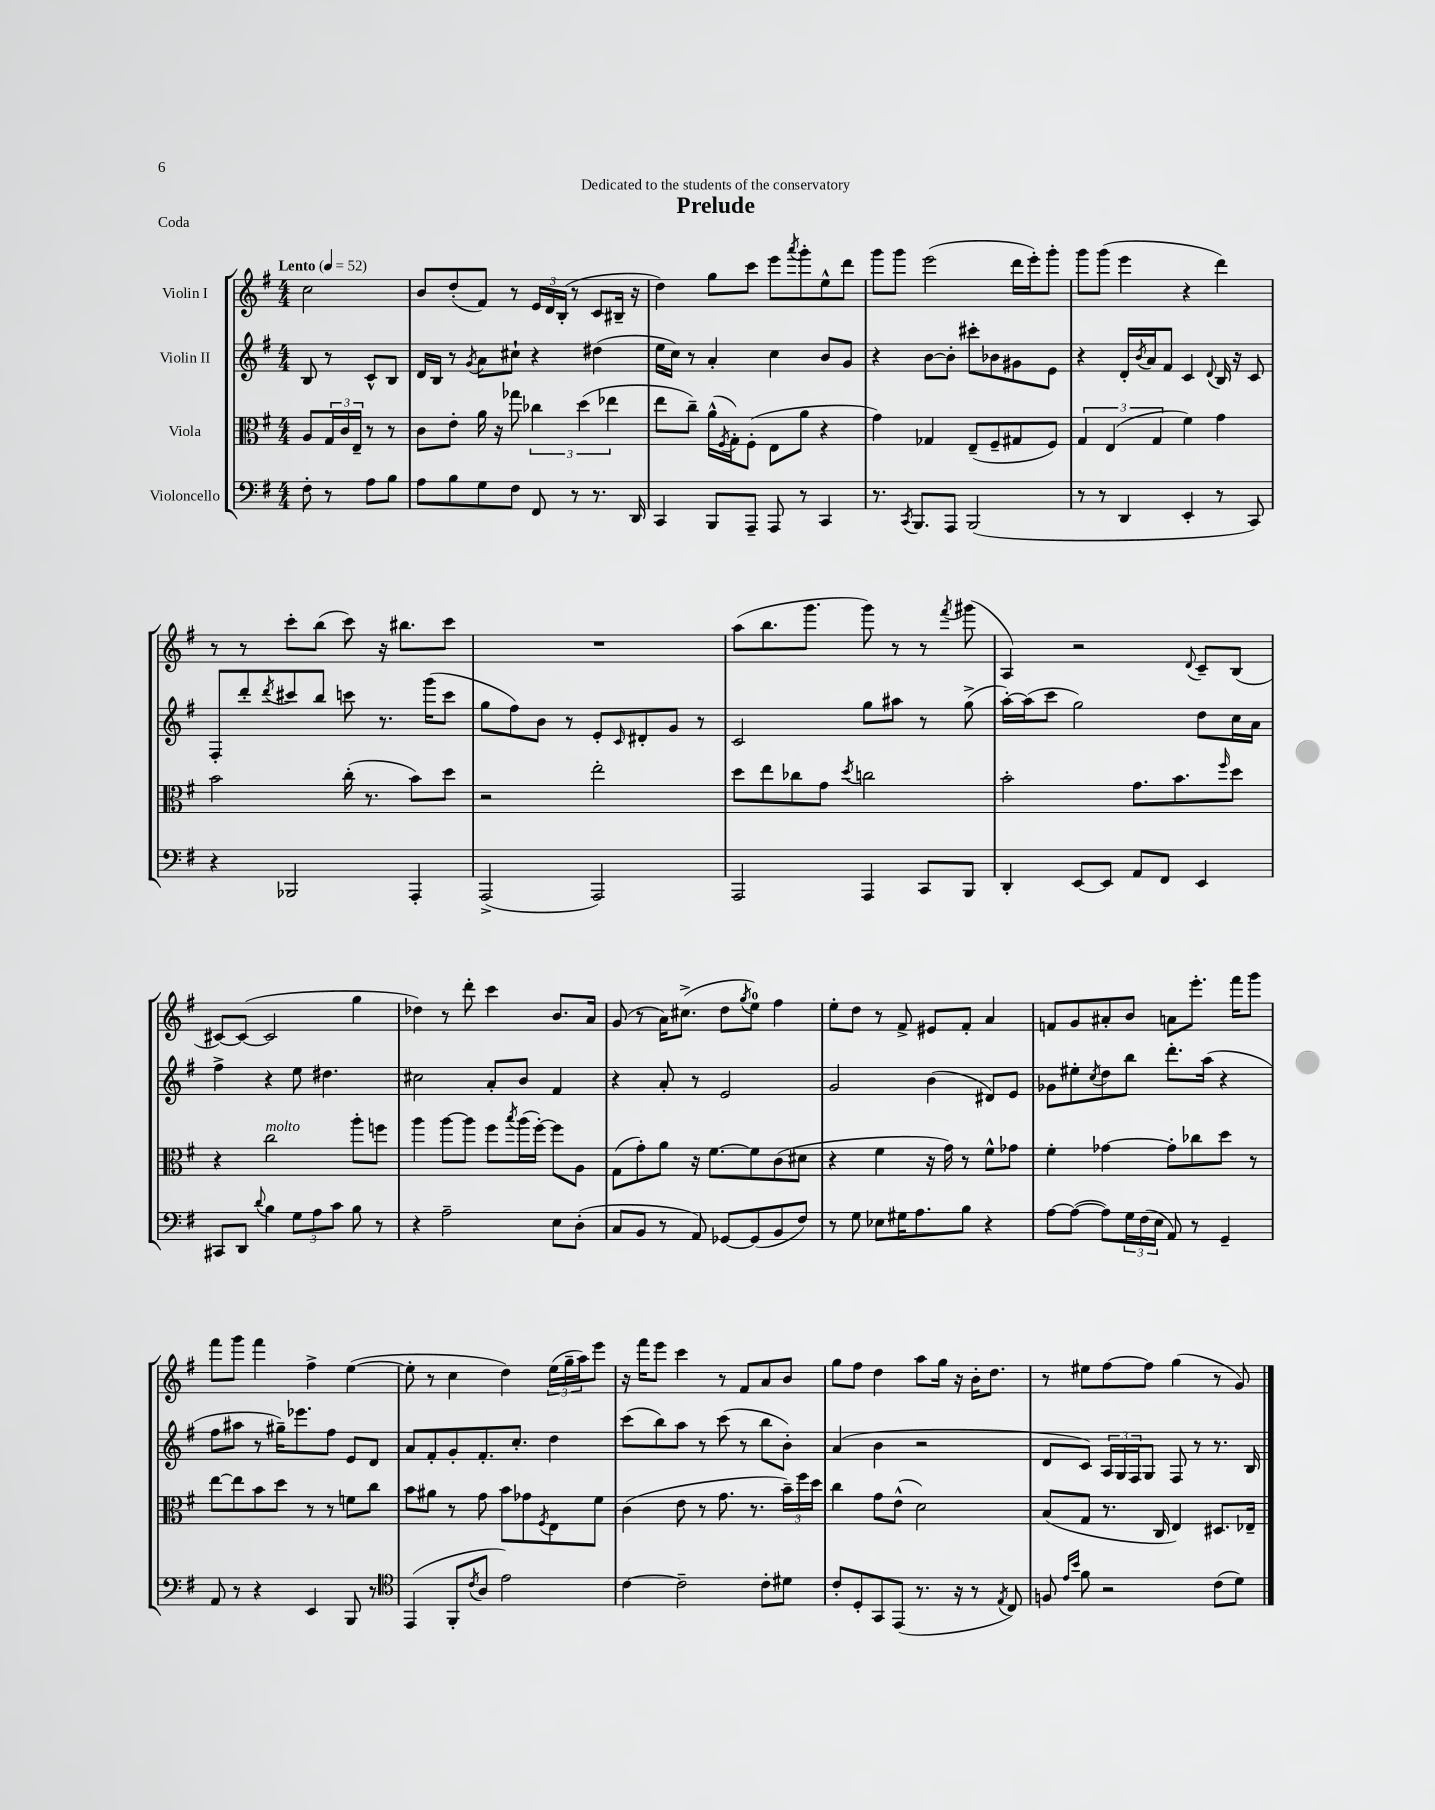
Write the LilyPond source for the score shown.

\header { title = "Prelude" dedication = "Dedicated to the students of the conservatory" piece = "Coda" }
<<
\new StaffGroup <<
\new Staff = "s0" \with { instrumentName = "Violin I" } {
    \clef treble \key g \major \numericTimeSignature \time 4/4 \partial 2 \tempo "Lento" 4 = 52
    c''2 |
    b'8 d''8-.( fis'8) r8 \tuplet 3/2 { e'16 d'16 b16-.( } r8 c'8 bis16-- r16 |
    d''4) g''8 c'''8 e'''8 \acciaccatura { a'''8 } g'''8-. e''8-^ d'''8 |
    g'''8 g'''8 e'''2( d'''16 e'''16-.) g'''8-. |
    g'''8 g'''8( e'''4 r4 d'''4) |
    r8 r8 c'''8-. b''8( c'''8) r16 bis''8. c'''8 |
    R1 |
    a''8( b''8. g'''8. g'''8) r8 r8 \acciaccatura { fis'''8 } gis'''8( |
    a4) r2 \appoggiatura { d'8 } c'8-- b8( |
    cis'8~) cis'8~( cis'2 g''4 |
    des''4) r8 d'''8-. c'''4 b'8. a'16 |
    g'8( r8 a'16) cis''8.->( d''8 \acciaccatura { g''8 } e''8-0) fis''4 |
    e''8-. d''8 r8 fis'8-> eis'8 fis'8-. a'4 |
    f'8 g'8 ais'8-. b'8 a'8 e'''8.-. fis'''16 g'''8 |
    fis'''8 g'''8 fis'''4 fis''4-> e''4~( |
    e''8-. r8 c''4 d''4) \tuplet 3/2 { e''16( g''16-- a''16) } e'''8 |
    r16 fis'''16 e'''8 c'''4 r8 fis'8 a'8 b'8 |
    g''8 fis''8 d''4 a''8 g''16 r16 b'16-. d''8. |
    r8 eis''8 fis''8~ fis''8 g''4( r8 g'8) \bar "|." |
}
\new Staff = "s1" \with { instrumentName = "Violin II" } {
    \clef treble \key g \major \numericTimeSignature \time 4/4 \partial 2
    b8 r8 c'8-^ b8 |
    d'16 b16 r8 \acciaccatura { g'8 } a'8 cis''8-! r4 dis''4( |
    e''16 c''16) r8 a'4-. c''4 b'8 g'8 |
    r4 b'8~ b'8-. cis'''8-. bes'8 gis'8 e'8 |
    r4 d'16-. \acciaccatura { b'8 } a'16 fis'8 c'4 \appoggiatura { d'8 } b16 r16 c'8 |
    fis8-. d'''8-. \acciaccatura { d'''8 } cis'''8 b''8 c'''8 r8. g'''16( c'''8 |
    g''8 fis''8) b'8 r8 e'8-. \grace { c'16 } dis'8-. g'8 r8 |
    c'2 g''8 ais''8 r8 g''8->( |
    a''16~-.) a''16( c'''8 g''2) d''8 c''16 a'16 |
    fis''4-> r4 e''8 dis''4. |
    cis''2 a'8-. b'8 fis'4 |
    r4 a'8-. r8 e'2 |
    g'2 b'4( dis'8) e'8 |
    ges'8 eis''8-. \acciaccatura { c''8 } d''8 b''8 d'''8.-. a''16( r4 |
    fis''8 ais''8 r8 gis''16--) ees'''8. fis''8 e'8 d'8 |
    a'8 fis'8-. g'8-. fis'8.-. c''8.-. d''4 |
    c'''8( b''8) a''8 r8 c'''8( r8 b''8 b'8-.) |
    a'4( b'4 r2 |
    d'8 c'8) \tuplet 3/2 { a16 g16 fis16 } g8 fis8 r8 r8. b16 \bar "|." |
}
\new Staff = "s2" \with { instrumentName = "Viola" } {
    \clef alto \key g \major \numericTimeSignature \time 4/4 \partial 2
    a8 \tuplet 3/2 { g16 c'16 e16-- } r8 r8 |
    c'8 e'8-. a'16 r16 ges''8 \tuplet 3/2 { ces''4 d''4( ees''4 } |
    e''8 c''8--) a'16-^( \acciaccatura { fis8 } g16-.) fis8-.( e8 a'8 r4 |
    g'4) ges4 e8--( fis8-- gis8 fis8) |
    \tuplet 3/2 { g4 e4( g4 } fis'4) g'4 |
    b'2 c''16-.( r8. b'8) d''8 |
    r2 e''2-. |
    d''8 e''8 ces''8 g'8 \acciaccatura { d''8 } c''2 |
    b'2-. g'8. b'8. \grace { fis''16 } d''8 |
    r4 c''2^\markup { \italic "molto" } a''8-. f''8 |
    a''4 a''8~ a''8 fis''8 \acciaccatura { b''8 } a''16( fis''16~-.) fis''8 a8 |
    g8( g'8-.) a'8 r16 fis'8.~ fis'8 c'8( dis'8 |
    r4 fis'4 r16 g'16) r8 fis'8-^ ges'8 |
    fis'4-. ges'4~ ges'8-. ces''8 d''8 r8 |
    e''8~ e''8 b'8 d''8 r8 r8 f'8 c''8 |
    b'8 ais'8 r8 g'8 b'8 ges'8 \acciaccatura { fis8 } e8 fis'8 |
    c'4( e'8 r8 g'8. r8. \tuplet 3/2 { b'16--) fis''16 d''16 } |
    c''4 g'8 e'8-^( d'2) |
    b8( g8 r8. c16 e4) dis8. ees16-- \bar "|." |
}
\new Staff = "s3" \with { instrumentName = "Violoncello" } {
    \clef bass \key g \major \numericTimeSignature \time 4/4 \partial 2
    fis8-. r8 a8 b8 |
    a8 b8 g8 fis8 fis,8 r8 r8. d,16 |
    c,4 b,,8 a,,8-- a,,8 r8 c,4 |
    r8. \acciaccatura { c,8 } b,,8. a,,8 b,,2( |
    r8 r8 d,4 e,4-. r8 c,8) |
    r4 bes,,2 a,,4-. |
    a,,2->( a,,2) |
    a,,2 a,,4 c,8 b,,8 |
    d,4-. e,8~ e,8 a,8 fis,8 e,4 |
    cis,8 d,8 \appoggiatura { d'8 } b4 \tuplet 3/2 { g8 a8 c'8 } b8 r8 |
    r4 a2-- e8 d8-.( |
    c8 b,8 r8 a,8) ges,8~ ges,8( b,8 fis8) |
    r8 g8 ees8 gis16 a8. b8 r4 |
    a8~ a8~( a8) \tuplet 3/2 { g16 fis16( e16 } a,8) r8 g,4-- |
    a,8 r8 r4 e,4 b,,8 r8 |
    \clef tenor e,4( fis,8-. \acciaccatura { c'8 } a8 e'2) |
    c'4~ c'2-- c'8-. dis'8 |
    c'8-. d8-. g,8 e,8( r8. r16 r8 \acciaccatura { e8 } c8) |
    f8 \grace { e'16 b'16 } fis'8 r2 c'8( d'8) \bar "|." |
}
>>
>>
\layout { \context { \Score \remove "Bar_number_engraver" } }
